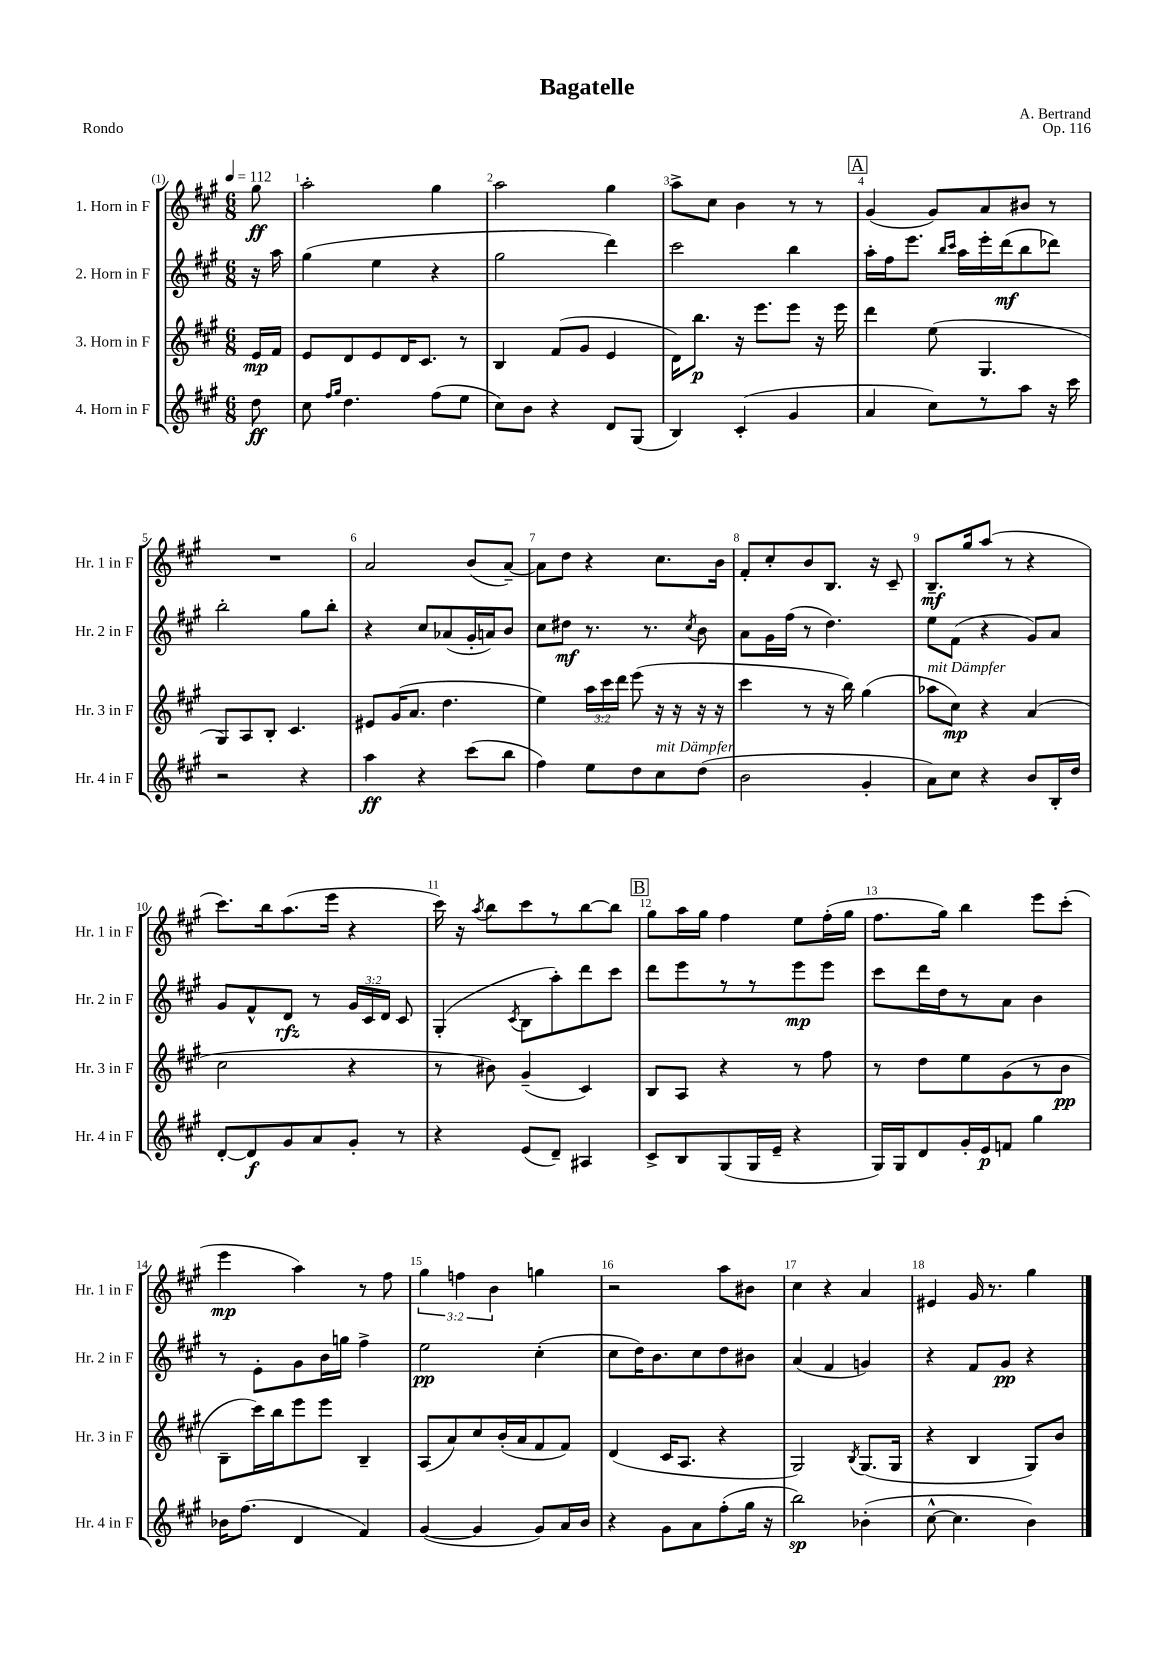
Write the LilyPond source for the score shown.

\header { title = "Bagatelle" composer = "A. Bertrand" opus = "Op. 116" piece = "Rondo" }
<<
\new StaffGroup <<
\new Staff = "s0" \with { instrumentName = "1. Horn in F" shortInstrumentName = "Hr. 1 in F" } {
    \clef treble \key a \major \numericTimeSignature \time 6/8 \override Staff.TupletNumber.text = #tuplet-number::calc-fraction-text \partial 8 \tempo 4 = 112
    \autoBeamOff gis''8\ff |
    a''2-. gis''4 |
    a''2 gis''4 |
    a''8[-> cis''8] b'4 r8 r8 |
    \mark \markup { \box "A" } gis'4( gis'8[) a'8 bis'8] r8 |
    R2. |
    a'2 b'8[( a'8]~--) |
    a'8[ d''8] r4 cis''8.[ b'16] |
    fis'8[-. cis''8-. b'8 b8.] r16 cis'8-- |
    b8.[--\mf gis''16 a''8]( r8 r4 |
    cis'''8.[) b''16 a''8.( e'''16] r4 |
    cis'''16) r16 \acciaccatura { a''8 } b''8[ cis'''8 r8 b''8~ b''8] |
    \mark \markup { \box "B" } gis''8[ a''16 gis''16] fis''4 e''8[ fis''16-.( gis''16] |
    fis''8.[ gis''16]) b''4 e'''8[ cis'''8]-.( |
    e'''4\mp a''4) r8 fis''8 |
    \tuplet 3/2 { gis''4 f''4 b'4 } g''4 |
    r2 a''8[ bis'8] |
    cis''4 r4 a'4 |
    eis'4 gis'16 r8. gis''4 \bar "|." |
}
\new Staff = "s1" \with { instrumentName = "2. Horn in F" shortInstrumentName = "Hr. 2 in F" } {
    \clef treble \key a \major \numericTimeSignature \time 6/8 \override Staff.TupletNumber.text = #tuplet-number::calc-fraction-text \partial 8
    \autoBeamOff r16 a''16 |
    gis''4( e''4 r4 |
    gis''2 d'''4) |
    cis'''2 b''4 |
    \mark \markup { \box "A" } a''16[-. fis''16 e'''8.] \grace { b''16[ cis'''16] } a''16[ e'''16-. d'''16\mf( b''8 des'''8]) |
    b''2-. gis''8[ b''8]-. |
    r4 cis''8[ aes'8( gis'16-. a'16) b'8] |
    cis''8[ dis''8]\mf r8. r8. \acciaccatura { cis''8 } b'8 |
    a'8[ gis'16 fis''16]( r8 d''4.) |
    e''8[ fis'8]( r4 gis'8[) a'8] |
    gis'8[ fis'8-^ d'8]\rfz r8 \tuplet 3/2 { gis'16[ cis'16 d'16] } cis'8 |
    gis4-.( \acciaccatura { cis'8 } b8[ a''8-.) d'''8 cis'''8] |
    \mark \markup { \box "B" } d'''8[ e'''8 r8 r8 e'''8\mp e'''8] |
    cis'''8[ d'''16 d''16 r8 a'8] b'4 |
    r8 e'8[-. gis'8 b'16 g''16] fis''4-> |
    e''2\pp cis''4-.( |
    cis''8[ d''16) b'8. cis''8 d''8 bis'8] |
    a'4( fis'4 g'4) |
    r4 fis'8[ gis'8]\pp r4 \bar "|." |
}
\new Staff = "s2" \with { instrumentName = "3. Horn in F" shortInstrumentName = "Hr. 3 in F" } {
    \clef treble \key a \major \numericTimeSignature \time 6/8 \override Staff.TupletNumber.text = #tuplet-number::calc-fraction-text \partial 8
    \autoBeamOff e'16[\mp fis'16] |
    e'8[ d'8 e'8 d'16 cis'8.] r8 |
    b4 fis'8[( gis'8] e'4 |
    d'16[) b''8.]\p r16 e'''8.[ e'''8] r16 e'''16 |
    \mark \markup { \box "A" } d'''4 e''8( gis4. |
    gis8[) a8 b8]-. cis'4. |
    eis'8[ gis'16( a'8.] d''4. |
    e''4) \tuplet 3/2 { a''16[ cis'''16 d'''16] } e'''8( r16 r16 r16 r16 |
    cis'''4 r8 r16 b''16) gis''4( |
    aes''8[^\markup { \italic "mit Dämpfer" } cis''8]\mp) r4 a'4( |
    cis''2 r4 |
    r8 bis'8) gis'4--( cis'4) |
    \mark \markup { \box "B" } b8[ a8] r4 r8 fis''8 |
    r8 d''8[ e''8 gis'8( r8 b'8]\pp |
    b8[-- cis'''16) b''16 e'''8 e'''8] b4-- |
    a8[( a'8) cis''8 b'16-.( a'16 fis'8 fis'8]) |
    d'4( cis'16[ a8.] r4 |
    gis2) \acciaccatura { b8 } gis8.[( gis16] |
    r4 b4 gis8[) b'8] \bar "|." |
}
\new Staff = "s3" \with { instrumentName = "4. Horn in F" shortInstrumentName = "Hr. 4 in F" } {
    \clef treble \key a \major \numericTimeSignature \time 6/8 \partial 8
    \autoBeamOff d''8\ff |
    cis''8 \grace { fis''16[ gis''16] } d''4. fis''8[( e''8] |
    cis''8[) b'8] r4 d'8[ gis8]( |
    b4) cis'4-.( gis'4 |
    \mark \markup { \box "A" } a'4 cis''8[) r8 a''8] r16 cis'''16 |
    r2 r4 |
    a''4\ff r4 cis'''8[( b''8] |
    fis''4) e''8[ d''8 cis''8^\markup { \italic "mit Dämpfer" } d''8]( |
    b'2 gis'4-. |
    a'8[) cis''8] r4 b'8[ b16-. d''16] |
    d'8[~-. d'8\f gis'8 a'8 gis'8]-. r8 |
    r4 e'8[( d'8]--) ais4 |
    \mark \markup { \box "B" } cis'8[-> b8 gis8( gis16 e'16]-- r4 |
    gis16[) gis16 d'8 gis'16-. e'16\p f'8] gis''4 |
    bes'16[ fis''8.]( d'4 fis'4) |
    gis'4~( gis'4 gis'8[) a'16 b'16] |
    r4 gis'8[ a'8 fis''8-.( gis''16] r16 |
    b''2\sp) bes'4-.( |
    cis''8~-^ cis''4. b'4) \bar "|." |
}
>>
>>
\layout { \context { \Score \override BarNumber.break-visibility = ##(#f #t #t) barNumberVisibility = #all-bar-numbers-visible } }
